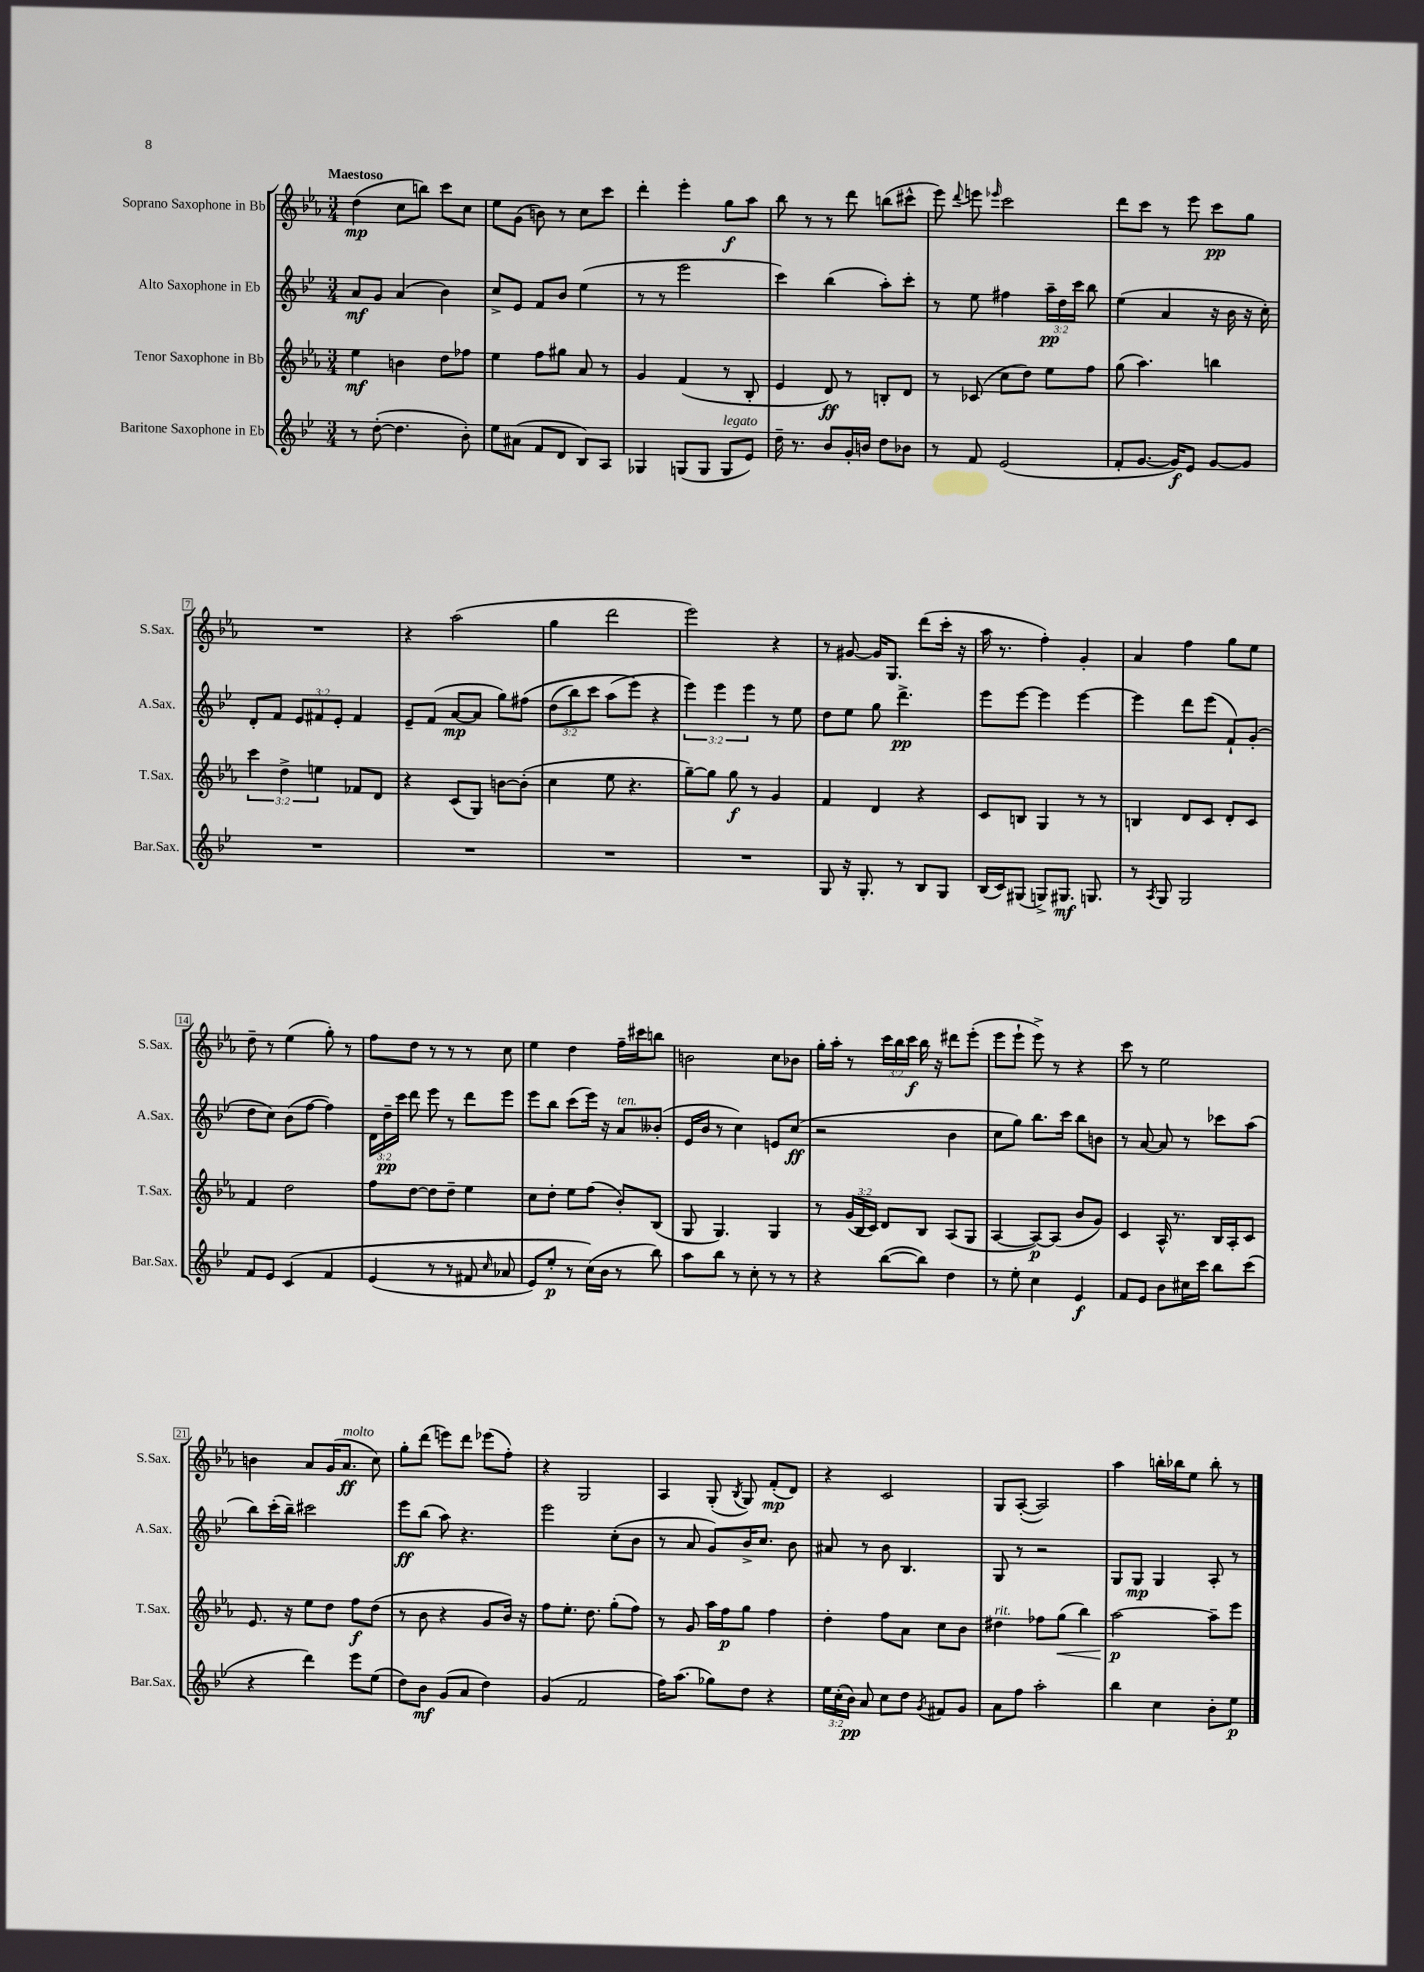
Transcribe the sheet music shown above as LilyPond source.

<<
\new StaffGroup <<
\new Staff = "s0" \with { instrumentName = "Soprano Saxophone in Bb" shortInstrumentName = "S.Sax." } {
    \clef treble \key ees \major \numericTimeSignature \time 3/4 \override Staff.TupletNumber.text = #tuplet-number::calc-fraction-text \tempo "Maestoso"
    \autoBeamOff d''4\mp( c''8[ b''8]) c'''8[ c''8] |
    ees''8[ g'8]( b'8) r8 c''8[ c'''8] |
    d'''4-. ees'''4-. g''8[\f aes''8] |
    bes''8 r8 r8 d'''8 b''8[( cis'''8]-^ |
    ees'''8) \appoggiatura { d'''8 } e'''8 \grace { ees'''16 } c'''2 |
    d'''8[ c'''8] r8 ees'''8 c'''8[\pp g''8] |
    R2. |
    r4 aes''2( |
    g''4 d'''2 |
    ees'''2) r4 |
    r8 gis'8~ gis'16[ g8.] d'''8[( c'''16]-. r16 |
    aes''16 r8. f''4-.) g'4-. |
    aes'4 f''4 g''8[ ees''8] |
    d''8-- r8 ees''4( g''8-.) r8 |
    f''8[ d''8] r8 r8 r8 c''8 |
    ees''4 d''4 f''16[-- cis'''16 b''8] |
    b'2 c''8[ bes'8] |
    g''16[-. aes''16]-. r8 \tuplet 3/2 { c'''16[ bes''16 c'''16]\f } bes''16 r16 dis'''8[ ees'''8]-.( |
    ees'''8[ ees'''8]-! ees'''8->) r8 r4 |
    c'''8 r8 ees''2 |
    b'4 aes'8[ g'16( aes'8.]\ff^\markup { \italic "molto" } c''8) |
    g''8[-. d'''8]( e'''8[) d'''8] ees'''8[( f''8]-.) |
    r4 g2 |
    aes4 g8-.( \acciaccatura { bes8 } g8) f'8[-.\mp( d'8]) |
    r4 c'2 |
    g8[ aes8]~-.( aes2) |
    aes''4 b''16[-. bes''16 ees''8] bes''8-. r8 \bar "|." |
}
\new Staff = "s1" \with { instrumentName = "Alto Saxophone in Eb" shortInstrumentName = "A.Sax." } {
    \clef treble \key bes \major \numericTimeSignature \time 3/4 \override Staff.TupletNumber.text = #tuplet-number::calc-fraction-text
    \autoBeamOff a'8[\mf g'8] a'4( bes'4) |
    c''8[-> ees'8] f'8[ bes'8] ees''4( |
    r8 r8 ees'''2 |
    c'''4) bes''4( a''8[-.) c'''8]-. |
    r8 ees''8 fis''4 \tuplet 3/2 { a''16[--\pp d''16 c'''16] } bes''8 |
    ees''4( a'4 r16 bes'16 r16 c''16-.) |
    d'8[-. f'8] \tuplet 3/2 { ees'8[ fis'8 ees'8]-. } fis'4 |
    ees'8[-- f'8]( a'8[~\mp a'8] g''8[) fis''8]\( |
    \tuplet 3/2 { d''8[( bes''8) c'''8] } a''8[( ees'''8]\) r4 |
    \tuplet 3/2 { ees'''4) ees'''4 ees'''4 } r8 ees''8 |
    d''8[ ees''8] g''8 d'''4.->\pp |
    ees'''8[ ees'''8]~ ees'''4 ees'''4~ |
    ees'''4 d'''8[ ees'''8]( f'8[-!) g'8]-.( |
    d''8[ c''8]) bes'8[( f''8]~ f''4) |
    \tuplet 3/2 { d'16[ d''16--\pp c'''16] } d'''8 ees'''8 r8 d'''8[ ees'''8] |
    ees'''8[ bes''8] c'''8[( ees'''16]) r16 a'8[^\markup { \italic "ten." } beses'8]-.( |
    ees'16[ bes'16] r8 c''4) e'8[ c''8]\ff( |
    r2 bes'4 |
    c''8[ g''8]) bes''8.[ c'''16] bes''8[ b'8] |
    r8 a'8~ a'8 r8 ces'''8[ a''8]( |
    bes''8[) c'''16-.( bes''16]--) cis'''2 |
    ees'''8[\ff bes''8]( a''8) r4. |
    ees'''2 c''8[-.( bes'8] |
    r8 a'8 g'8[) bes'16-> c''8.] bes'8 |
    ais'8 r8 bes'8 bes4. |
    g8 r8 r2 |
    g8[ g8]\mp g4 a8-. r8 \bar "|." |
}
\new Staff = "s2" \with { instrumentName = "Tenor Saxophone in Bb" shortInstrumentName = "T.Sax." } {
    \clef treble \key ees \major \numericTimeSignature \time 3/4 \override Staff.TupletNumber.text = #tuplet-number::calc-fraction-text
    \autoBeamOff ees''4\mf b'4 d''8[ fes''8] |
    ees''4 f''8[ gis''8] aes'8 r8 |
    g'4 f'4( r8 bes8-. |
    ees'4 d'8\ff) r8 b8[-. d'8] |
    r8 ces'8( c''8[ d''8]) ees''8[ f''8] |
    g''8( aes''4.) b''4 |
    \tuplet 3/2 { c'''4 d''4-> e''4 } fes'8[ d'8] |
    r4 c'8[( g8]) b'8[~ b'8]-.( |
    c''4 ees''8 r4. |
    g''8[~--) g''8] g''8\f r8 g'4 |
    f'4 d'4 r4 |
    c'8[ b8] g4 r8 r8 |
    b4 d'8[ c'8] d'8[-. c'8] |
    f'4 d''2 |
    f''8[ d''8]~ d''8[ d''8]-- ees''4 |
    c''8[ d''8]-. ees''8[ f''8]( bes'8[-.) bes8]( |
    g8 g4.) g4 |
    r8 \tuplet 3/2 { g'16[( bes16 c'16]) } d'8[ bes8] aes8[( g8] |
    aes4~ aes8[~\p) aes8]( bes'8[ g'8]) |
    c'4 aes16-^ r8. bes16[ aes16-. c'8] |
    ees'8. r16 ees''8[ d''8] f''8[\f d''8]( |
    r8 bes'8 r4 g'8[ bes'16]) r16 |
    f''8[ ees''8.]-. d''8. g''8[-.( f''8]) |
    r8 g'8 aes''16[ f''16\p g''8] f''4 |
    d''4-. f''8[ aes'8] c''8[ bes'8] |
    dis''4^\markup { \italic "rit." } fes''8[ g''8]\<( bes''4) |
    aes''2~\p\! aes''8[-- ees'''8] \bar "|." |
}
\new Staff = "s3" \with { instrumentName = "Baritone Saxophone in Eb" shortInstrumentName = "Bar.Sax." } {
    \clef treble \key bes \major \numericTimeSignature \time 3/4 \override Staff.TupletNumber.text = #tuplet-number::calc-fraction-text
    \autoBeamOff r8 d''8~-.( d''4. bes'8-.) |
    ees''8[ ais'8]( f'8[ d'8] bes8[) a8] |
    ges4 g8[( g8] g8[^\markup { \italic "legato" } ees'8]) |
    d''16-- r8. bes'8[ g'16-. b'16] d''8[ bes'8] |
    r8 f'8 ees'2( |
    f'8[-. g'8.]~ g'16[\f) ees'8] g'8[~ g'8] |
    R2. |
    R2. |
    R2. |
    R2. |
    g8 r16 g8.-. r8 bes8[ g8] |
    bes16[( c'16) gis8]( g8[->) gis8.]\mf g8. |
    r8 \acciaccatura { a8 } g8 g2 |
    f'8[ ees'8] c'4\( f'4 |
    ees'4( r8 r8 fis'8 \grace { c''16 } aes'8 |
    ees'8[) ees''8]-.\p r8 c''16[(\) bes'16] r8 bes''8) |
    a''8[ bes''8] r8 c''8-. r8 r8 |
    r4 bes''8[~( bes''8]) d''4 |
    r8 ees''8-. c''4 ees'4\f |
    f'8[ ees'8] bes'8[ cis''16 c'''16] bes''8[ c'''8]( |
    r4 d'''4) ees'''8[ ees''8]( |
    d''8[) bes'8]\mf g'8[( a'8] d''4) |
    g'4( f'2 |
    f''16[) a''8.]( ges''8[) d''8] r4 |
    \tuplet 3/2 { ees''16[ c''16-.( bes'16]\pp) } a'8 c''8[ d''8] \acciaccatura { g'8 } fis'8[ g'8] |
    a'8[ f''8] a''2-. |
    bes''4 c''4 bes'8[-. ees''8]\p \bar "|." |
}
>>
>>
\layout { \context { \Score \override BarNumber.stencil = #(make-stencil-boxer 0.1 0.3 ly:text-interface::print) } }
